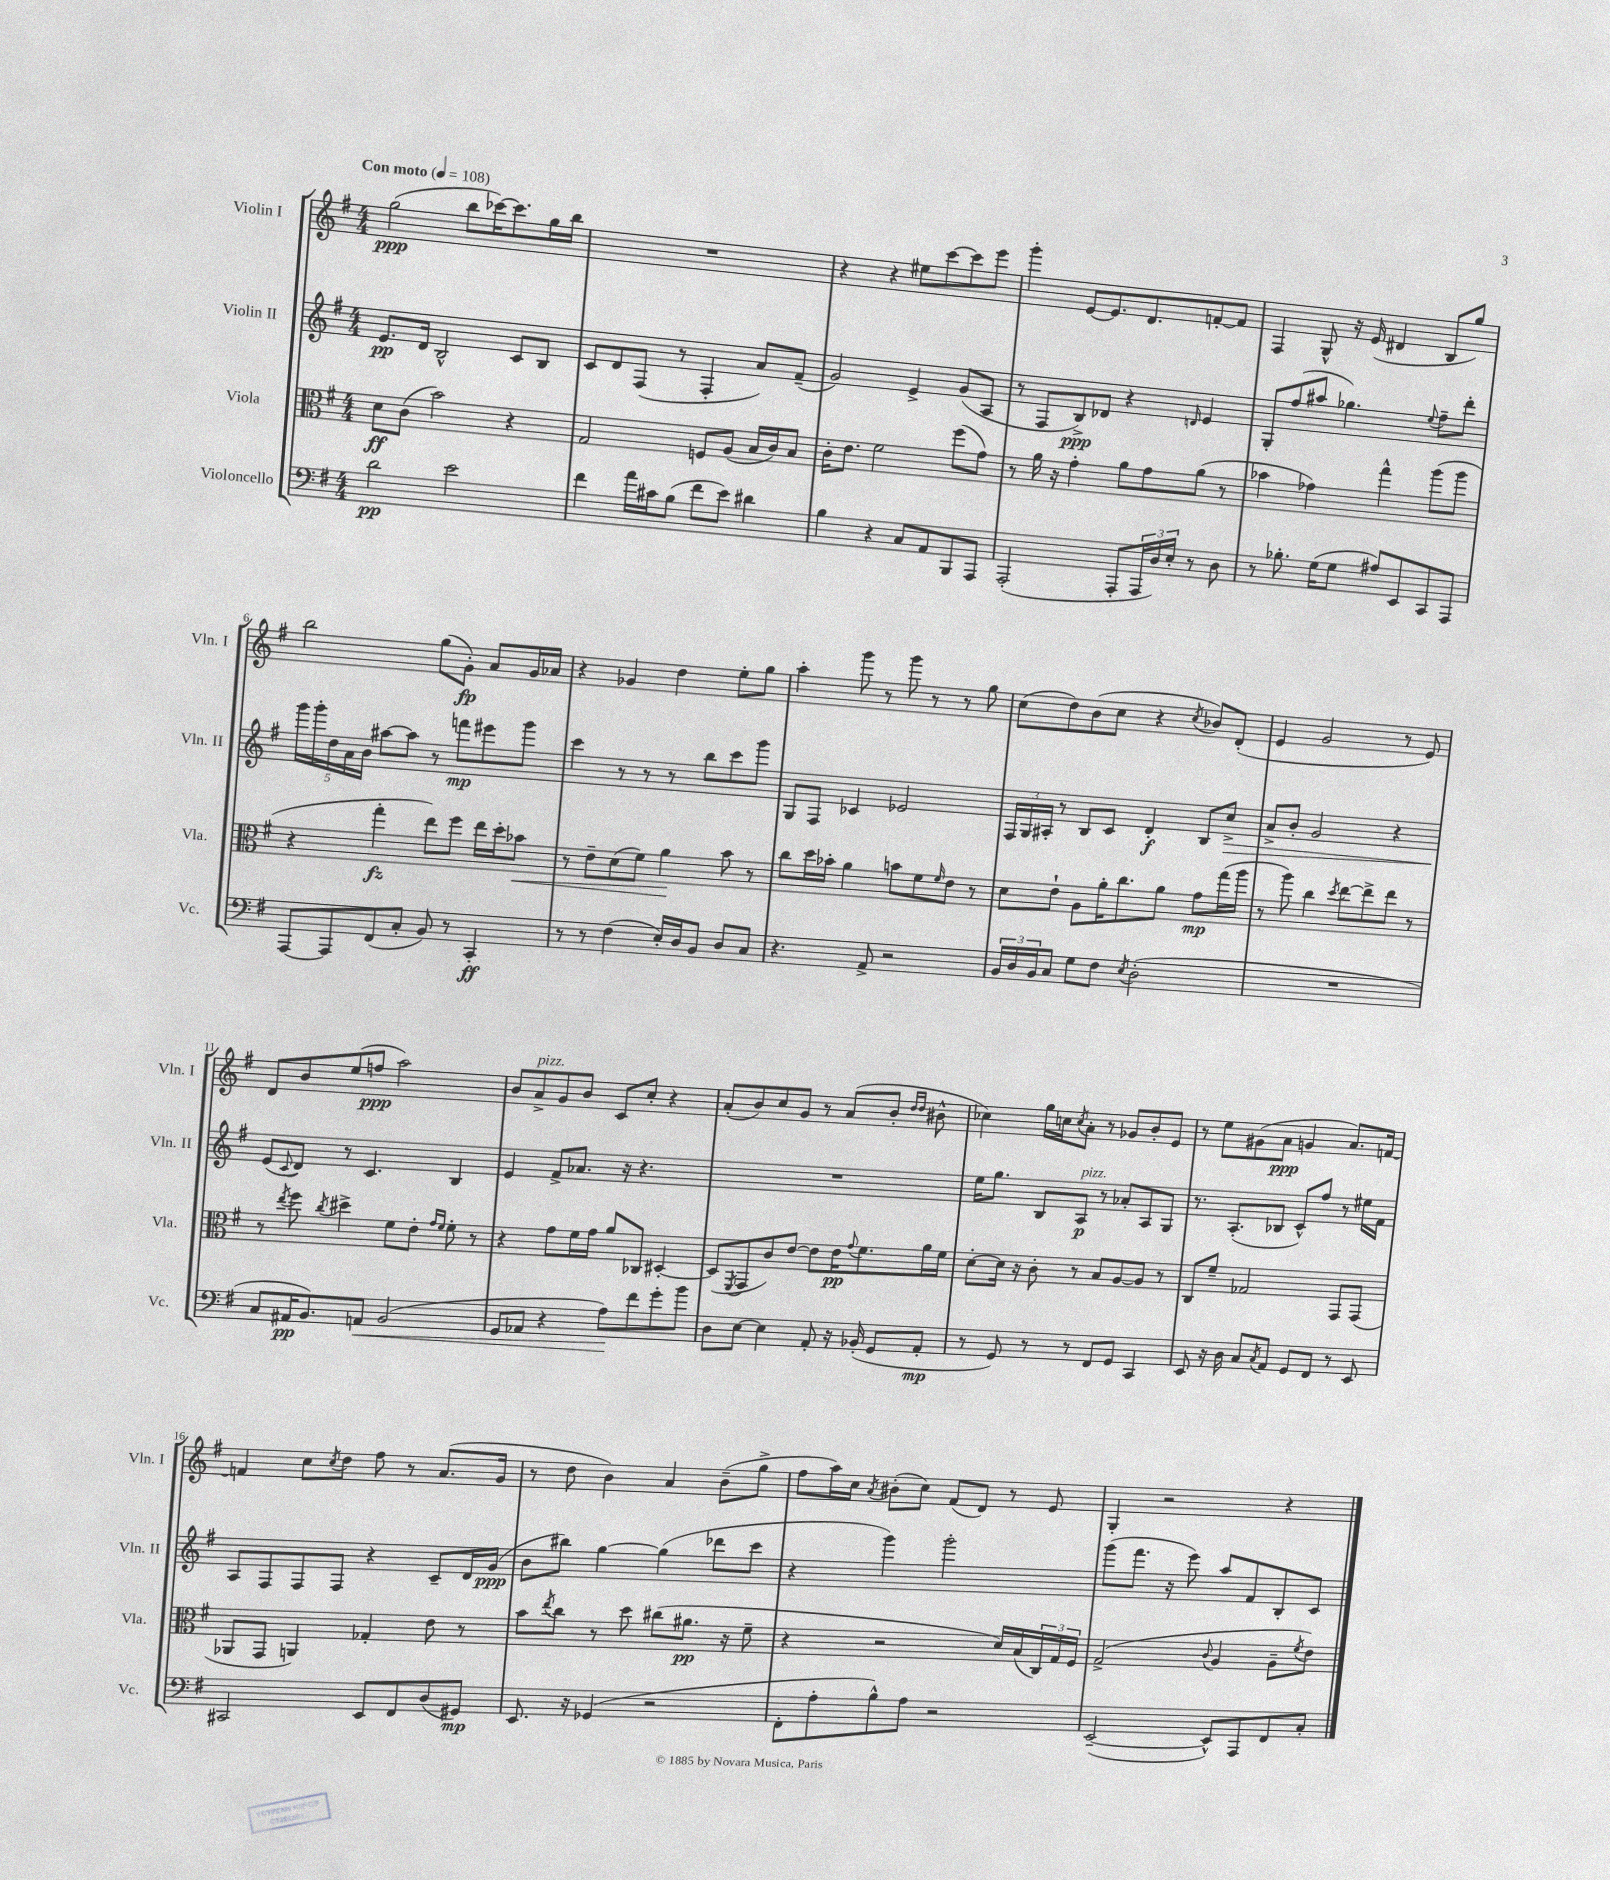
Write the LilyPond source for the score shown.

<<
\new StaffGroup <<
\new Staff = "s0" \with { instrumentName = "Violin I" shortInstrumentName = "Vln. I" } {
    \clef treble \key g \major \numericTimeSignature \time 4/4 \tempo "Con moto" 4 = 108
    g''2\ppp( b''8 ces'''16~) ces'''8. g''16 b''16 |
    R1 |
    r4 r4 eis''8 c'''8~ c'''8 e'''8 |
    g'''4-. e'8~ e'8. d'8. f'8~-. f'8 |
    fis4 g8-^ r16 e'16( dis'4 b8 g''8) |
    b''2 g''8( g'8-.\fp) a'8 g'16 aes'16 |
    r4 ges'4 d''4 e''8-. g''8 |
    a''4-. g'''8 r8 g'''8 r8 r8 g''8 |
    c''8( d''8) b'8( c''8 r4 \acciaccatura { c''8 } bes'8) d'8-.( |
    e'4 g'2 r8 e'8) |
    d'8 b'8 e''8( f''8\ppp a''2) |
    b'8 a'8->^\markup { \italic "pizz." } g'8 b'8 c'8 c''8-. r4 |
    a'8-.( b'8) c''8 g'8 r8 a'8( b'8-. \grace { d''16 d''16 } bis'8-^ |
    ces''4) g''16 c''16 \acciaccatura { c''8 } a'8-. r8 ges'8 b'8-. e'8 |
    r8 e''8 gis'8( a'8\ppp g'4 a'8.) f'16~ |
    f'4 c''8 \acciaccatura { c''8 } d''8 fis''8 r8 a'8.( g'16 |
    r8 d''8 b'4) a'4 b'8--( g''8-> |
    fis''8 a''16) c''16 \acciaccatura { a'8 } bis'8-.( c''8) fis'8( d'8) r8 e'8 |
    g4-. r2 r4 \bar "|." |
}
\new Staff = "s1" \with { instrumentName = "Violin II" shortInstrumentName = "Vln. II" } {
    \clef treble \key g \major \numericTimeSignature \time 4/4
    e'8.\pp d'16 b2-^ c'8 b8 |
    c'8 d'8 fis8( r8 fis4-. a'8) fis'8--( |
    g'2) e'4-> g'8( a8 |
    r8 fis8 b8->\ppp) des'8 r4 \grace { d'16 } e'4 |
    g8-. fis''8( ais''8 ges''4.) \appoggiatura { e''8 } fis''8-- d'''8-. |
    \tuplet 5/4 { g'''16 g'''16-. d''16 a'16 b'16 } ais''8~ ais''8 r8 f'''8\mp eis'''8 g'''8 |
    c'''4 r8 r8 r8 b''8 c'''8 g'''8 |
    g8 fis8 ces'4 ees'2 |
    \tuplet 3/2 { fis16 g16 ais16-. } r8 b8 c'8 d'4-.\f b8 c''8->\> |
    a'8-> b'8-. g'2 r4 |
    e'8\!( \appoggiatura { c'8 } d'8) r8 c'4. b4 |
    e'4 fis'8-> aes'8. r16 r4. |
    R1 |
    e''16 g''8. b8 a8\p^\markup { \italic "pizz." } r8 aes'8-. a8 g8 |
    r8. a8.-.( bes8 c'8-^) fis''8 r8 eis''16 fis'16 |
    a8 fis8 fis8 fis8 r4 c'8-- d'16 g'16\ppp( |
    b'8 bis''8) g''4~ g''4( des'''8 c'''8 |
    r4 g'''4) g'''2-. |
    g'''8( fis'''8. r16 e'''8) a''8 fis'8 b8-. c'8 \bar "|." |
}
\new Staff = "s2" \with { instrumentName = "Viola" shortInstrumentName = "Vla." } {
    \clef alto \key g \major \numericTimeSignature \time 4/4
    d'8\ff c'8( b'2) r4 |
    g2 f8 a8( b16 c'16) b8 |
    c'16-. e'8. fis'2 fis''8( g'8) |
    r8 a'16 r16 g'4-. a'8 g'8 a'8( r8 |
    bes'4 ges'4) g''4-^ a''8( a''8 |
    r4 g''4-.\fz e''8) fis''8 e''16 d''16-. bes'8\< |
    r8 e'8-- d'8( fis'8) a'4\! b'8 r8 |
    c''8 d''16 bes'16-. a'4 b'8 fis'8 \grace { fis'16 } e'8 r8 |
    d'8 e'8-! a8 a'16-. c''8. a'8 g'8\mp g''16( a''16 |
    r8 a''8) c''4 \acciaccatura { d''8 } e''8~ e''8-> e''8 r8 |
    r8 \acciaccatura { e''8 } fis''8 \acciaccatura { c''8 } dis''4-> fis'8 e'8-. \grace { g'16 fis'16 } fis'8-. r8 |
    r4 g'8 fis'16 g'16 a'8 ces8 dis4~-. |
    dis8( \acciaccatura { fis,8 } g,8 c'8) e'8~ e'8 e'16\pp \appoggiatura { g'8 } fis'8. a'16 fis'16 |
    d'8~-. d'16 r16 c'8-. r8 b8 a8~ a8 r8 |
    c8 fis'8-- ges2 g,8 g,8( |
    aes,8 g,8 a,4) ges4-. e'8 r8 |
    b'8 \acciaccatura { e''8 } c''8 r8 d''8 cis''8( ais'8.\pp r16 fis'8-- |
    r4 r2 d'16) b16( \tuplet 3/2 { c16) g16 fis16 } |
    g2->( \appoggiatura { c'8 } a4 a8-- \acciaccatura { fis'8 } e'8) \bar "|." |
}
\new Staff = "s3" \with { instrumentName = "Violoncello" shortInstrumentName = "Vc." } {
    \clef bass \key g \major \numericTimeSignature \time 4/4
    d'2\pp e'2 |
    fis'4 a'16 cis'16 b8( fis'8 e'8) dis'4 |
    b4 r4 c8 a,8 b,,8 a,,8 |
    a,,2-.( a,,8-. \tuplet 3/2 { a,,16 d16) e16-. } r8 d8 |
    r8 bes8.-. g16( g8 ais8) e,8 c,8 a,,8 |
    a,,8~ a,,8 fis,8( c8-. b,8) r8 c,4-.\ff |
    r8 r8 fis4( e16-.) d16 b,8 d8 c8 |
    r4. a,8-> r2 |
    \tuplet 3/2 { b,16 d16 b,16 } c8 g8 fis8 \acciaccatura { e8 } d2-.( |
    R1 |
    c8 ais,16\pp b,8.) a,8\< b,2( |
    g,8 aes,8 r4 a8\!) fis'8 g'8-. b'8 |
    d8 e8~ e4 a,8-. r16 bes,16-.( g,8 a,8-.\mp |
    r8 g,8) r8 r8 fis,8 g,8 c,4 |
    e,8 r16 d16 c8 \acciaccatura { c8 } a,8 g,8 fis,8 r8 e,8 |
    cis,2 e,8 fis,8 d8( gis,8\mp) |
    e,8. r16 ges,4( r2 |
    fis,8-. a8-. b8-^) a8 r2 |
    e,2~--( e,8-^) a,,8 fis,8 c8-. \bar "|." |
}
>>
>>
